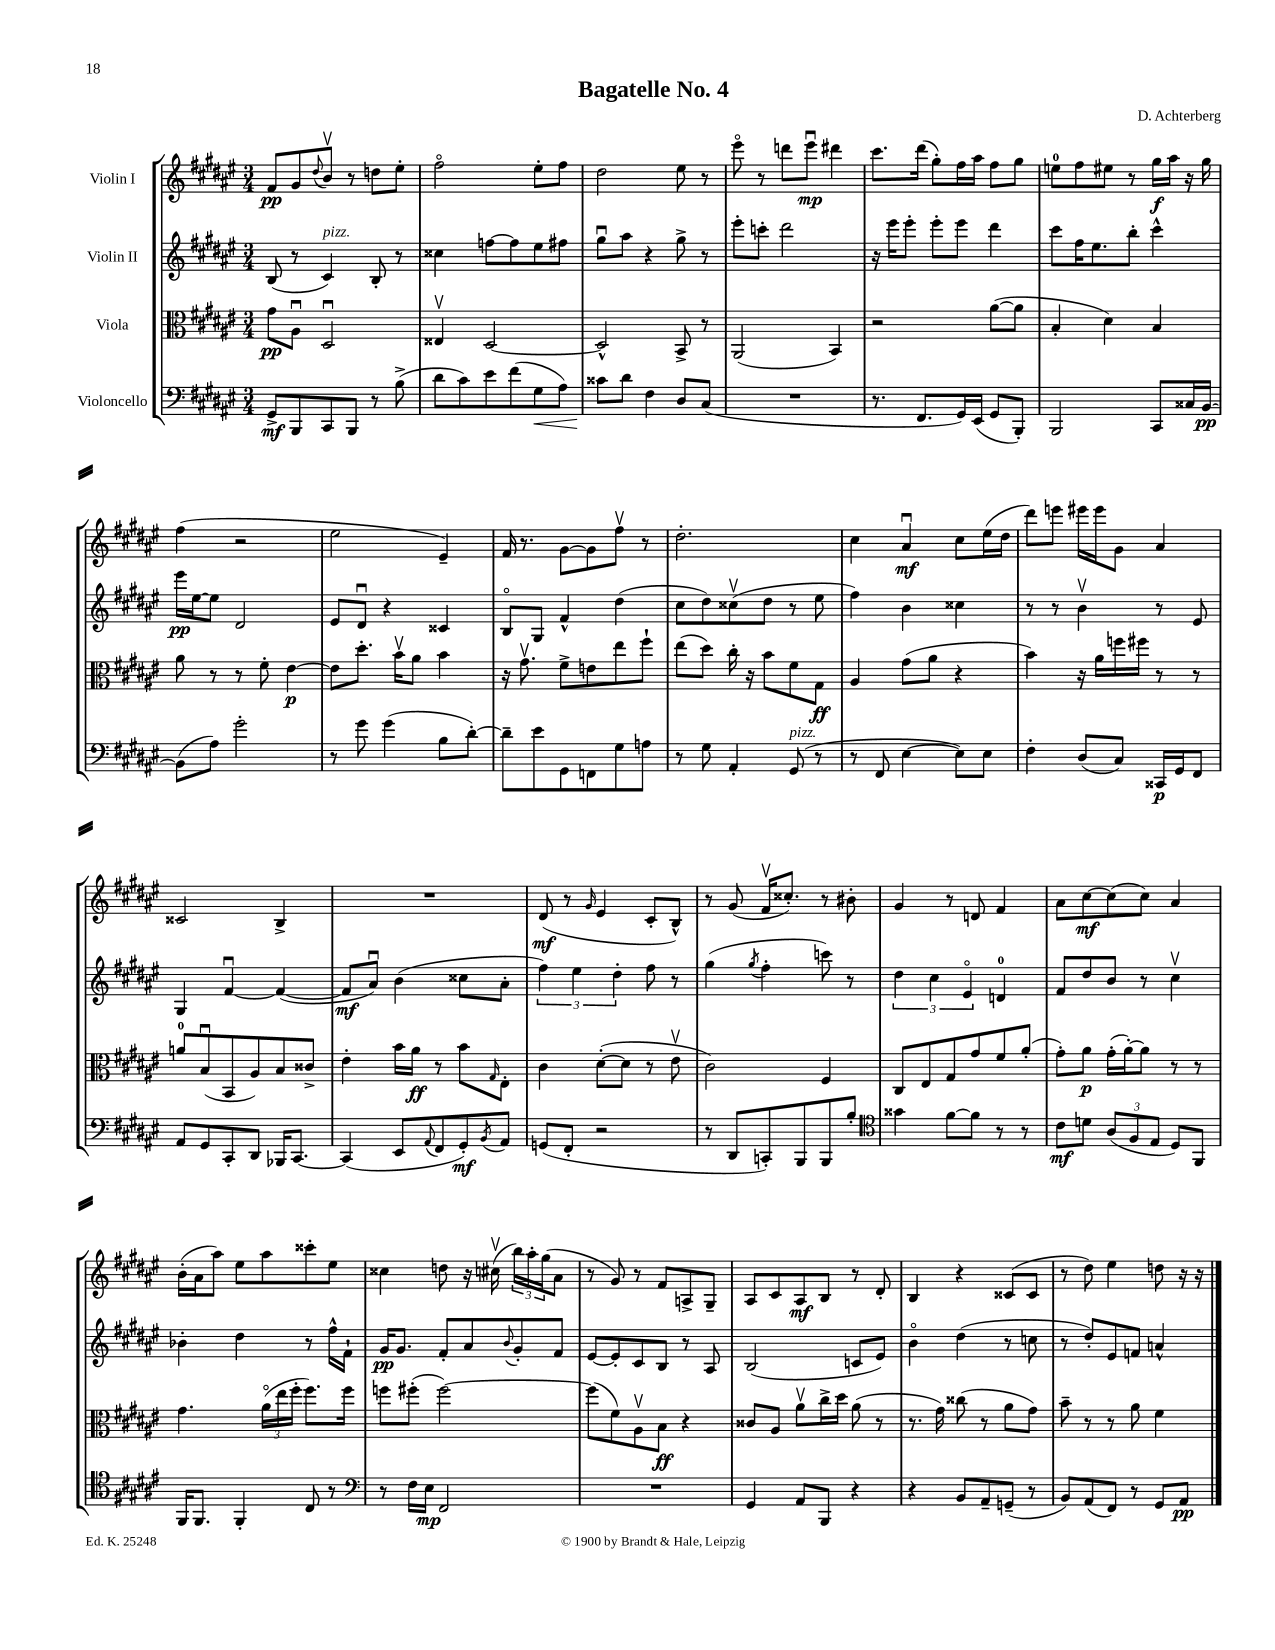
\header { title = "Bagatelle No. 4" composer = "D. Achterberg" }
<<
\new StaffGroup <<
\new Staff = "s0" \with { instrumentName = "Violin I" } {
    \clef treble \key fis \major \numericTimeSignature \time 3/4
    fis'8\pp gis'8 \appoggiatura { dis''8 } b'8\upbow r8 d''8 eis''8-. |
    fis''2\flageolet eis''8-. fis''8 |
    dis''2 eis''8 r8 |
    eis'''8\flageolet r8 d'''8 eis'''8\downbow\mp dis'''4 |
    cis'''8. dis'''16( gis''8-.) fis''16 ais''16 fis''8 gis''8 |
    e''8-0 fis''8 eis''8 r8 gis''16\f ais''16 r16 gis''16 |
    fis''4( r2 |
    eis''2 eis'4--) |
    fis'16 r8. gis'8~ gis'8 fis''8\upbow r8 |
    dis''2.-. |
    cis''4 ais'4\downbow\mf cis''8 eis''16( dis''16 |
    dis'''8) e'''8 eis'''16 eis'''16 gis'8 ais'4 |
    cisis'2 b4-> |
    R2. |
    dis'8\mf( r8 \grace { gis'16 } eis'4 cis'8-. b8-^) |
    r8 gis'8( fis'16\upbow cisis''8.-.) r8 bis'8-. |
    gis'4 r8 d'8 fis'4 |
    ais'8 cis''8~\mf cis''8( cis''8) ais'4 |
    b'16-.( ais'16 ais''8) eis''8 ais''8 cisis'''8-. eis''8 |
    cisis''4 d''8 r16 cis''16\upbow( \tuplet 3/2 { b''16) ais''16-. gis''16( } ais'8 |
    r8 gis'8) r8 fis'8 a8-> gis8-- |
    ais8 cis'8 ais8\mf b8 r8 dis'8-. |
    b4 r4 cisis'8( cisis'8 |
    r8 dis''8) eis''4 d''8 r16 r16 \bar "|." |
}
\new Staff = "s1" \with { instrumentName = "Violin II" } {
    \clef treble \key fis \major \numericTimeSignature \time 3/4
    b8( r8 cis'4^\markup { \italic "pizz." }) b8-. r8 |
    cisis''4 f''8~ f''8 eis''8 fis''8 |
    gis''8\downbow ais''8 r4 gis''8-> r8 |
    eis'''8-. c'''8-. dis'''2 |
    r16 eis'''16 eis'''8-. eis'''8-. eis'''8 dis'''4 |
    cis'''8 fis''16 eis''8. b''8-. cis'''4-^ |
    eis'''16\pp eis''16~ eis''8 dis'2 |
    eis'8 dis'8\downbow r4 cisis'4 |
    b8\flageolet gis8 fis'4-^ dis''4( |
    cis''8 dis''8) cisis''8\upbow( dis''8 r8 eis''8 |
    fis''4) b'4 cisis''4 |
    r8 r8 b'4\upbow r8 eis'8 |
    gis4 fis'4~\downbow fis'4~( |
    fis'8\mf ais'8\downbow) b'4( cisis''8 ais'8-. |
    \tuplet 3/2 { fis''4) eis''4 dis''4-. } fis''8 r8 |
    gis''4( \acciaccatura { gis''8 } fis''4-. c'''8) r8 |
    \tuplet 3/2 { dis''4 cis''4 eis'4\flageolet } d'4-0 |
    fis'8 dis''8 b'8 r8 cis''4\upbow |
    bes'4-. dis''4 r8 fis''16-^ fis'16-! |
    gis'16\pp gis'8. fis'8-. ais'8 \appoggiatura { b'8 } gis'8-. fis'8 |
    eis'8~ eis'8-. cis'8 b8 r8 ais8 |
    b2( c'8 eis'8) |
    b'4\flageolet dis''4( r8 c''8 |
    r8 dis''8-.) eis'8 f'8 a'4-^ \bar "|." |
}
\new Staff = "s2" \with { instrumentName = "Viola" } {
    \clef alto \key fis \major \numericTimeSignature \time 3/4
    gis'8\pp ais8\downbow dis2\downbow |
    eisis4\upbow dis2~ |
    dis2-^ b,8-> r8 |
    ais,2( b,4) |
    r2 ais'8~( ais'8 |
    b4-. dis'4) b4 |
    ais'8 r8 r8 fis'8-. eis'4~\p |
    eis'8 dis''8.-. b'16\upbow ais'8 b'4 |
    r16 gis'8.\upbow fis'8-> e'8 eis''8 fis''8-! |
    eis''8( dis''8) cis''16-. r16 b'8 fis'8 gis8\ff |
    ais4 gis'8( ais'8 r4 |
    b'4) r16 ais'16 f''16 fis''16 r8 r8 |
    a'8-0 b8\downbow( b,8 ais8) b8 cisis'8-> |
    eis'4-. b'16 ais'16\ff r8 b'8 \grace { gis16 } eis8-. |
    cis'4 dis'8~-.( dis'8 r8 eis'8\upbow |
    cis'2) fis4 |
    cis8 eis8 gis8 gis'8 fis'8 ais'8-.( |
    gis'8-.) ais'8\p gis'16-.( ais'16~-.) ais'8 r8 r8 |
    gis'4. \tuplet 3/2 { ais'16\flageolet( eis''16 fis''16-. } fis''8.) fis''16 |
    f''8 fis''8-.( fis''2~) |
    fis''8( fis'8) ais8\upbow b8\ff r4 |
    cisis'8 ais8 ais'8\upbow cis''16-> dis''16 ais'8( r8 |
    r8. gis'16) cisis''8( r8 ais'8 gis'8) |
    b'8-- r8 r8 ais'8 fis'4 \bar "|." |
}
\new Staff = "s3" \with { instrumentName = "Violoncello" } {
    \clef bass \key fis \major \numericTimeSignature \time 3/4
    gis,8->\mf b,,8 cis,8 b,,8 r8 b8->( |
    dis'8 cis'8) eis'8 fis'8( gis8\< ais8) |
    cisis'8\! dis'8 fis4 dis8 cis8( |
    R2. |
    r8. fis,8. gis,16) eis,16( gis,8 b,,8-.) |
    b,,2 cis,8 cisis16 b,16~\pp |
    b,8( ais8) gis'2-. |
    r8 gis'8 gis'4( b8 dis'8~-.) |
    dis'8-- eis'8 gis,8 f,8 gis8 a8 |
    r8 gis8 ais,4-. gis,8^\markup { \italic "pizz." }( r8 |
    r8 fis,8 eis4~ eis8) eis8 |
    fis4-. dis8( cis8) cisis,16\p gis,16 fis,8 |
    ais,8 gis,8 cis,8-. dis,8 bes,,16 cis,8.~ |
    cis,4( eis,8 \appoggiatura { ais,8 } fis,8 gis,8-.\mf) \acciaccatura { b,8 } ais,8 |
    g,8( fis,8-. r2 |
    r8 dis,8 c,8-.) b,,8 b,,8 b8-. |
    \clef tenor gisis'4 fis'8~ fis'8 r8 r8 |
    cis'8\mf d'8 \tuplet 3/2 { ais8( fis8 eis8 } dis8) fis,8 |
    fis,16 fis,8. fis,4-. cis8 r8 |
    \clef bass r8 fis16 eis16\mp fis,2 |
    R2. |
    gis,4 ais,8 b,,8 r4 |
    r4 b,8 ais,8-- g,8--( r8 |
    b,8) ais,8( fis,8) r8 gis,8 ais,8\pp \bar "|." |
}
>>
>>
\layout { \context { \Score \remove "Bar_number_engraver" } }
